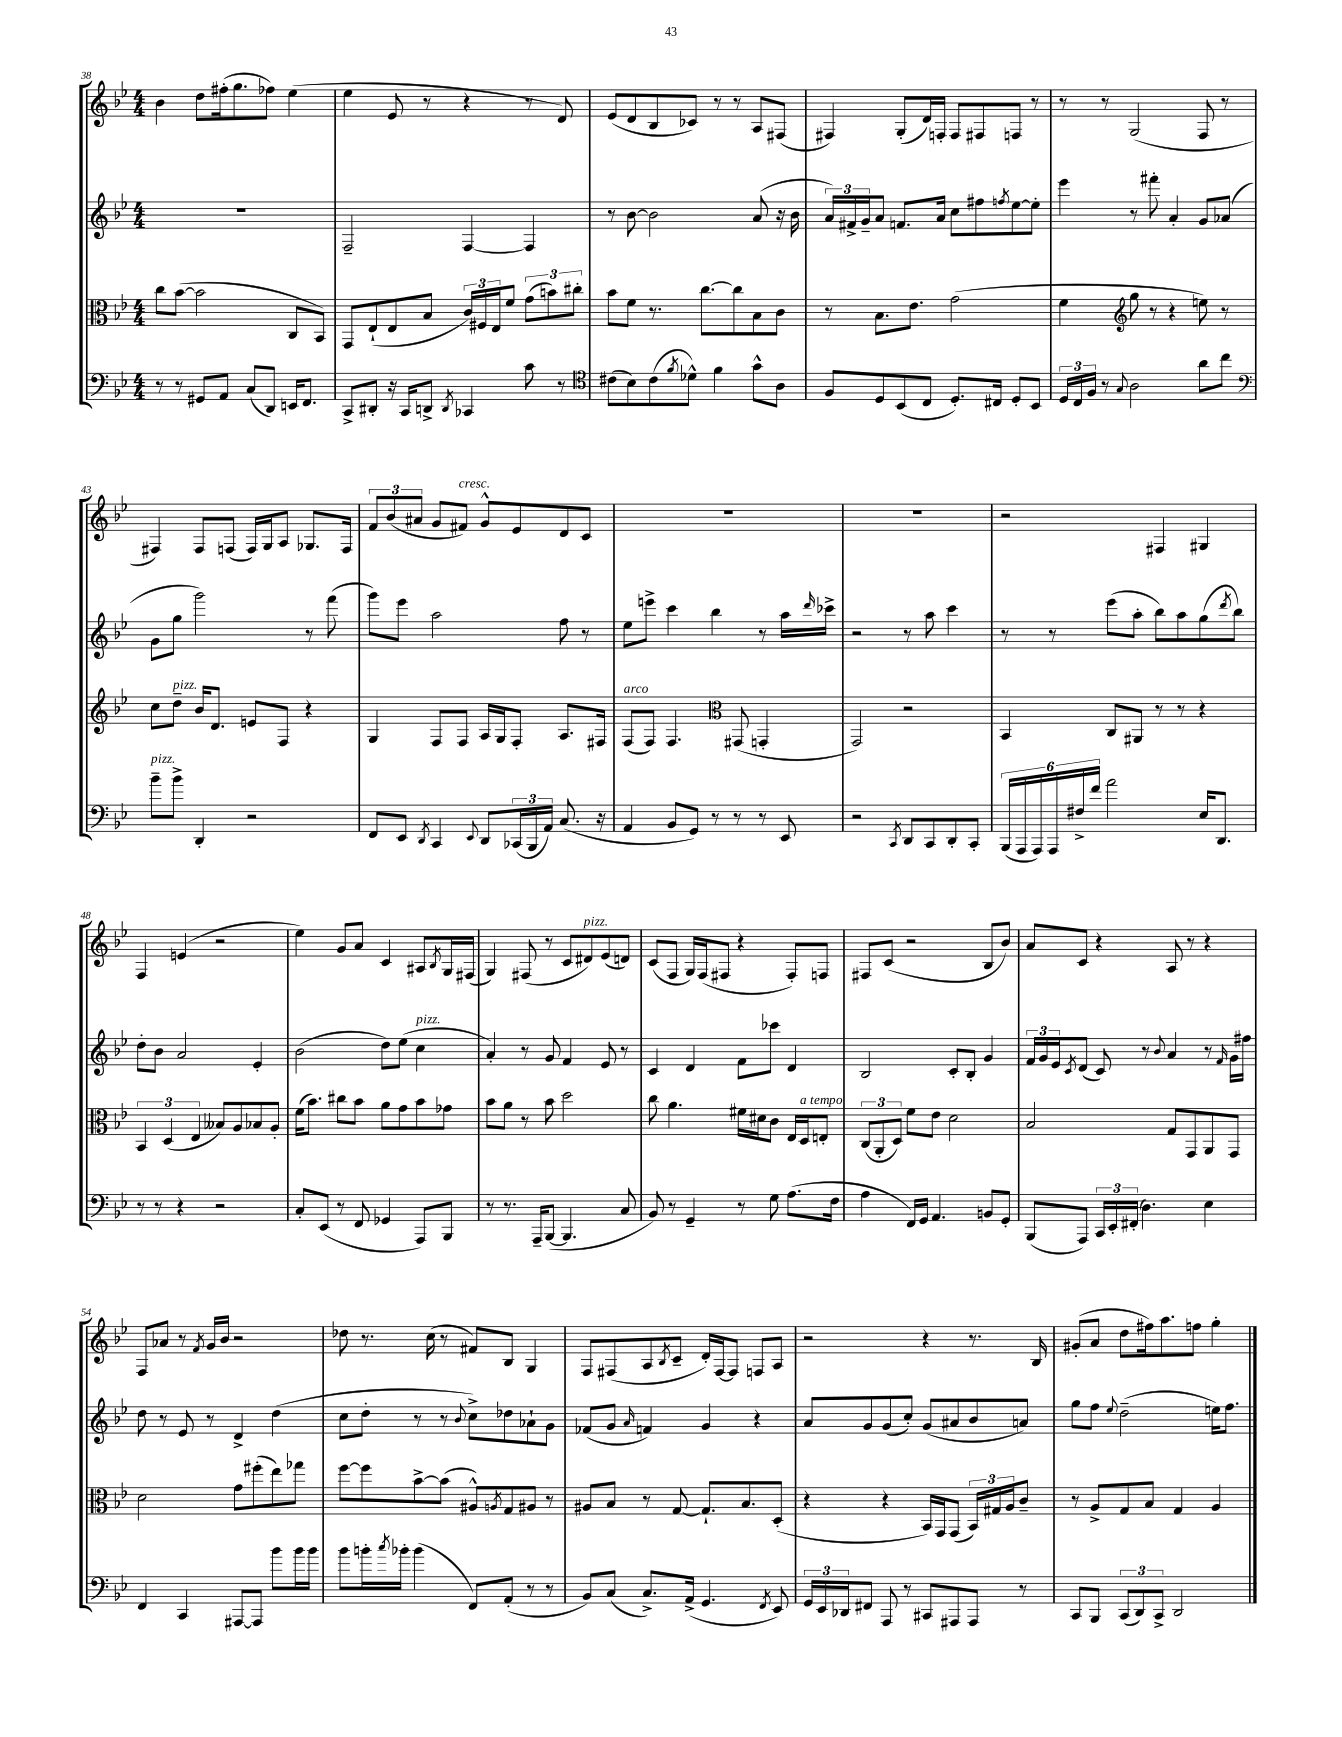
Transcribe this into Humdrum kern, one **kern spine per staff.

**kern	**kern	**kern	**kern
*part4	*part3	*part2	*part1
*staff4	*staff3	*staff2	*staff1
*clefF4	*clefC3	*clefG2	*clefG2
*k[b-e-]	*k[b-e-]	*k[b-e-]	*k[b-e-]
*M4/4	*M4/4	*M4/4	*M4/4
=38	=38	=38	=38
8r	8cc\L	1r	4b-\
8r	([8b-\J	.	.
8GG#X/L	2b-\]	.	8dd\L
8AA/J	.	.	(16ff#X'\k
.	.	.	8.gg\
(8C/L	.	.	.
8DD/J)	.	.	8ff-X\J)
16EEn/KL	8C/L	.	(4ee-\
8.FF/J	.	.	.
.	8BB-/J)	.	.
=39	=39	=39	=39
8CC^/L	8GG/L	2F~/	4ee-\
8DD#X'/J	(8E-`/	.	.
16r	8E-/	.	8e-/
16CC/KL	.	.	.
8DDn^/J	8B-/J	.	8r
8qDD/	.	.	.
4CC-X/	24c/LL)	[4F/	4r
.	24F#X/	.	.
.	24E-/J	.	.
.	8f/J	.	.
8c\	(12g\L	4F/]	8r
.	12bn\)	.	.
8r	.	.	8d/)
.	12cc#X'\J	.	.
=40	=40	=40	=40
*clefC4	*	*	*
(8c#X\L	8b-\L	8r	(8e-/L
8B-\)	8f\J	[8b-\	8d/
(8c#\	8.r	2b-\]	8B-/
8qf/	.	.	.
8d-X^^\J)	.	.	8c-X/J)
.	[8.cc\L	.	.
4f\	.	.	8r
.	8cc\]	.	8r
8g^^\L	8B-\	(8a/	8A/L
8A\J	8c\J	16r	(8F#X/J
.	.	16b-\	.
=41	=41	=41	=41
8F/L	8r	24a/LL)	4F#X/)
.	.	24f#X^/	.
.	.	24g~/J	.
8D/	8.B-\L	8a/J	.
(8BB-/	.	8.fn/L	(8G'/L
.	8.e-\J	.	.
8C/J	.	.	16d/L)
.	.	16a/Jk	16Fn'/JJ
8.D'/L)	(2g\	8cc\L	8F/L
.	.	8ff#X\	8F#X/
16C#X/Jk	.	.	.
.	.	8qffn/	.
8D'/L	.	[8ee-\	8Fn/J
8BB-/J	.	8ee-'\J]	8r
=42	=42	=42	=42
24D/LL	4f\	4eee-\	8r
24C/	.	.	.
24F/JJ	.	.	.
8r	.	.	8r
8qqG/	.	.	.
*	*clefG2	*	*
2A\	8gg\	8r	(2G/
.	8r	8fff#X'\	.
.	4r	4a'/	.
8a\L	8een\)	8g/L	8F/
8cc\J	8r	(8a-X/J	8r
!!LO:LB:g=z
=43	=43	=43	=43
*clefF4	*	*	*
!LO:TX:a:i:t=pizz.	!	!	!
8b-~\L	8cc\L	8g\L	4F#X/)
!	!LO:TX:a:i:t=pizz.	!	!
8b-^\J	8dd~\J	8gg\J	.
4DD'/	16b-/KL	2ggg\)	8F#/L
.	8.d/J	.	.
.	.	.	(8Fn/J
2r	8en/L	.	16F/LL)
.	.	.	16G/J
.	8F/J	.	8A/J
.	4r	8r	8.G-X/L
.	.	(8fff\	.
.	.	.	16F/Jk
=44	=44	=44	=44
8FF/L	4G/	8ggg\L)	12f/L
.	.	.	(12b-/
8EE-/J	.	8eee-\J	.
.	.	.	12a#X/J
8qDD/	.	.	.
4CC/	8F/L	2aa\	8g/L
!	!	!	!LO:TX:a:i:t=cresc.
.	8F/J	.	8f#X/J)
8qqEE-/	.	.	.
8DD/L	16A/LL	.	8g^^/L
.	16G/J	.	.
(24CC-X/L	8F'/J	.	8e-/
24BBB-/	.	.	.
24AA/JJ)	.	.	.
(8.C/	8.A/L	8ff\	8d/
.	.	8r	8c/J
16r	16F#X/Jk	.	.
=45	=45	=45	=45
!	!LO:TX:a:i:t=arco	!	!
4AA/	(8F/L	8ee-\L	1r
.	8F/J)	8eeen^\J	.
8BB-/L	4.F/	4ccc\	.
8GG/J)	.	.	.
8r	.	4bb-\	.
*	*clefC3	*	*
8r	(8GG#X/	.	.
8r	4GGn'/	8r	.
8EE-/	.	16aa\LL	.
.	.	16qqddd/	.
.	.	16ccc-X^\JJ	.
=46	=46	=46	=46
2r	2GG/)	2r	1r
8qCC/	.	.	.
8DD/L	2r	8r	.
8CC/	.	8aa\	.
8DD'/	.	4ccc\	.
8CC'/J	.	.	.
=47	=47	=47	=47
(24BBB-/LL	4BB-/	8r	2r
24AAA/	.	.	.
24AAA/)	.	.	.
24AAA/	.	8r	.
24F#X^/	.	.	.
24f/JJ	.	.	.
2a\	8C/L	(8eee-\L	.
.	8AA#X/J	8aa'\J	.
.	8r	8bb-\L)	4F#X/
.	8r	8aa\	.
16E-/KL	4r	(8gg\	4G#X/
8.DD/J	.	.	.
.	.	8qddd/	.
.	.	8bb-\J)	.
!!LO:LB:g=z
=48	=48	=48	=48
8r	6BB-/	8dd'\L	4F/
8r	.	8b-\J	.
.	(6D/	.	.
4r	.	2a/	(4en/
.	6E-/	.	.
2r	8B--X/L)	.	2r
.	8A/	.	.
.	8B-X/	4e-'/	.
.	8A'/J	.	.
=49	=49	=49	=49
8C'/L	(16f\KL	(2b-\	4ee-\)
.	8.b-\J)	.	.
(8EE-/J	.	.	.
8r	8cc#X\L	.	8g/L
8FF/	8b-\J	.	8a/J
4GG-X/	8a\L	8dd\L)	4c/
.	8g\	(8ee-\J	.
!	!	!LO:TX:a:i:t=pizz.	!
8AAA/L)	8b-\	4cc\	8A#X/L
.	.	.	8qB-/
8BBB-/J	8g-X\J	.	16G/L
.	.	.	(16F#X/JJ
=50	=50	=50	=50
8r	8b-\L	4a'/)	4G/)
8.r	8a\J	.	.
.	8r	8r	(8F#X/
16AAA~/KL	.	.	.
([8BBB-/J	8b-\	8g/	8r
4.BBB-/]	2dd\	4f/	8c/L
!	!	!	!LO:TX:a:i:t=pizz.
.	.	.	8d#X/)
.	.	8e-/	(8e-/
8C/	.	8r	8dn/J)
=51	=51	=51	=51
8BB-/)	8cc\	4c/	(8c/L
8r	4.a\	.	8F/J
4GG~/	.	4d/	16G/LL)
.	.	.	(16F/J
.	.	.	8F#X/J
8r	16f#X\LL	8f\L	4r
.	16d#X\J	.	.
8G\	8c\J	8ccc-X\J	.
(8.A\L	16E-/LL	4d/	8F#'/L)
!	!LO:TX:a:i:t=a tempo	!	!
.	16D/J	.	.
.	8En'/J	.	8Fn/J
16F\Jk	.	.	.
=52	=52	=52	=52
4A\	(12C/L	2B-/	8F#X/L
.	12AA'/	.	.
.	.	.	(8c/J
.	12D/J)	.	.
16FF/LL)	8f\L	.	2r
16GG/JJ	.	.	.
4.AA/	8e-\J	.	.
.	2d\	8c'/L	.
.	.	8B-'/J	.
8BBn/L	.	4g/	8B-/L
8GG'/J	.	.	8b-/J)
=53	=53	=53	=53
(8BBB-/L	2B-/	24f/LL	8a/L
.	.	24g/	.
.	.	24e-/J	.
.	.	8qc/	.
8AAA/J)	.	(8d/J	8c/J
24CC/LL	.	8c/)	4r
24EE-'/	.	.	.
(24FF#X'/JJ	.	.	.
4.D\)	.	8r	.
.	.	8qqb-/	.
.	8G/L	4a/	8A/
.	8GG/	.	8r
4E-\	8AA/	8r	4r
.	.	16qqf/	.
.	8GG/J	16g\LL	.
.	.	16ff#X\JJ	.
!!LO:LB:g=z
=54	=54	=54	=54
4FF/	2d\	8dd\	8F/L
.	.	8r	8a-X/J
4CC/	.	8e-/	8r
.	.	.	8qf/
.	.	8r	16g/LL
.	.	.	16b-/JJ
[8AAA#X/L	8g\L	4d^/	2r
8AAA#/J]	(8ff#X'\	.	.
8b-\L	8ee-\)	(4dd\	.
16b-\L	8gg-X\J	.	.
16b-\JJ	.	.	.
=55	=55	=55	=55
8b-\L	[8ff\L	8cc\L	8dd-X\
16bn'\L	8ff\]	8dd'\J	8.r
8qcc/	.	.	.
16b-X'\JJ	.	.	.
(4b-\	[8b-^\	8r	.
.	.	.	(16cc\
.	(8b-\J]	8r	8r
.	.	8qqb-/	.
8FF/L)	8A#X^^/L)	8cc^\L)	8f#X/L)
.	8qAn/	.	.
(8AA'/J	8G/	8dd-X\	8B-/J
8r	8A#X/J	8a-X`\	4G/
8r	8r	8g\J	.
=56	=56	=56	=56
8BB-/L)	8A#X/L	(8f-X/L	8F/L
(8C/J	8B-/J	8g/J	(8F#X/
.	.	16qqa/	.
8.C^/L)	8r	4fn/)	8A/
.	.	.	8qB-/
.	[8G/	.	8c~/J
(16AA^/Jk	.	.	.
4.GG/	8.G`/L]	4g/	16d'/LL)
.	.	.	[16F#/J
.	.	.	8F#/J]
.	8.B-/	.	.
.	.	4r	8Fn/L
8qFF/	.	.	.
8EE-/)	(8D'/J	.	8A/J
=57	=57	=57	=57
24GG/LL	4r	8a/L	2r
24EE-/	.	.	.
24DD-X/J	.	.	.
8FF#X/J	.	8g/	.
8AAA/	4r	(8g/	.
8r	.	8cc'/J)	.
8CC#X/L	16BB-/LL)	(8g/L	4r
.	16GG/J	.	.
8AAA#X/	(8GG/J	8a#X/	.
8AAA#/J	24BB-/LL)	8b-/	8.r
.	24G#X/	.	.
.	24A/J	.	.
8r	8c~/J	8an/J)	.
.	.	.	16B-/
=58	=58	=58	=58
8CC/L	8r	8gg\L	(8g#X'/L
8BBB-/J	8A^/L	8ff\J	8a/J
.	.	8qqee-/	.
(12CC/L	8G/	(2dd~\	8dd\L
12DD/)	.	.	.
.	8B-/J	.	16ff#X\k)
12CC^/J	.	.	.
.	.	.	8.aa\
2DD/	4G/	.	.
.	.	.	8ffn\J
.	4A/	16een\KL)	4gg'\
.	.	8.ff\J	.
==	==	==	==
*-	*-	*-	*-
